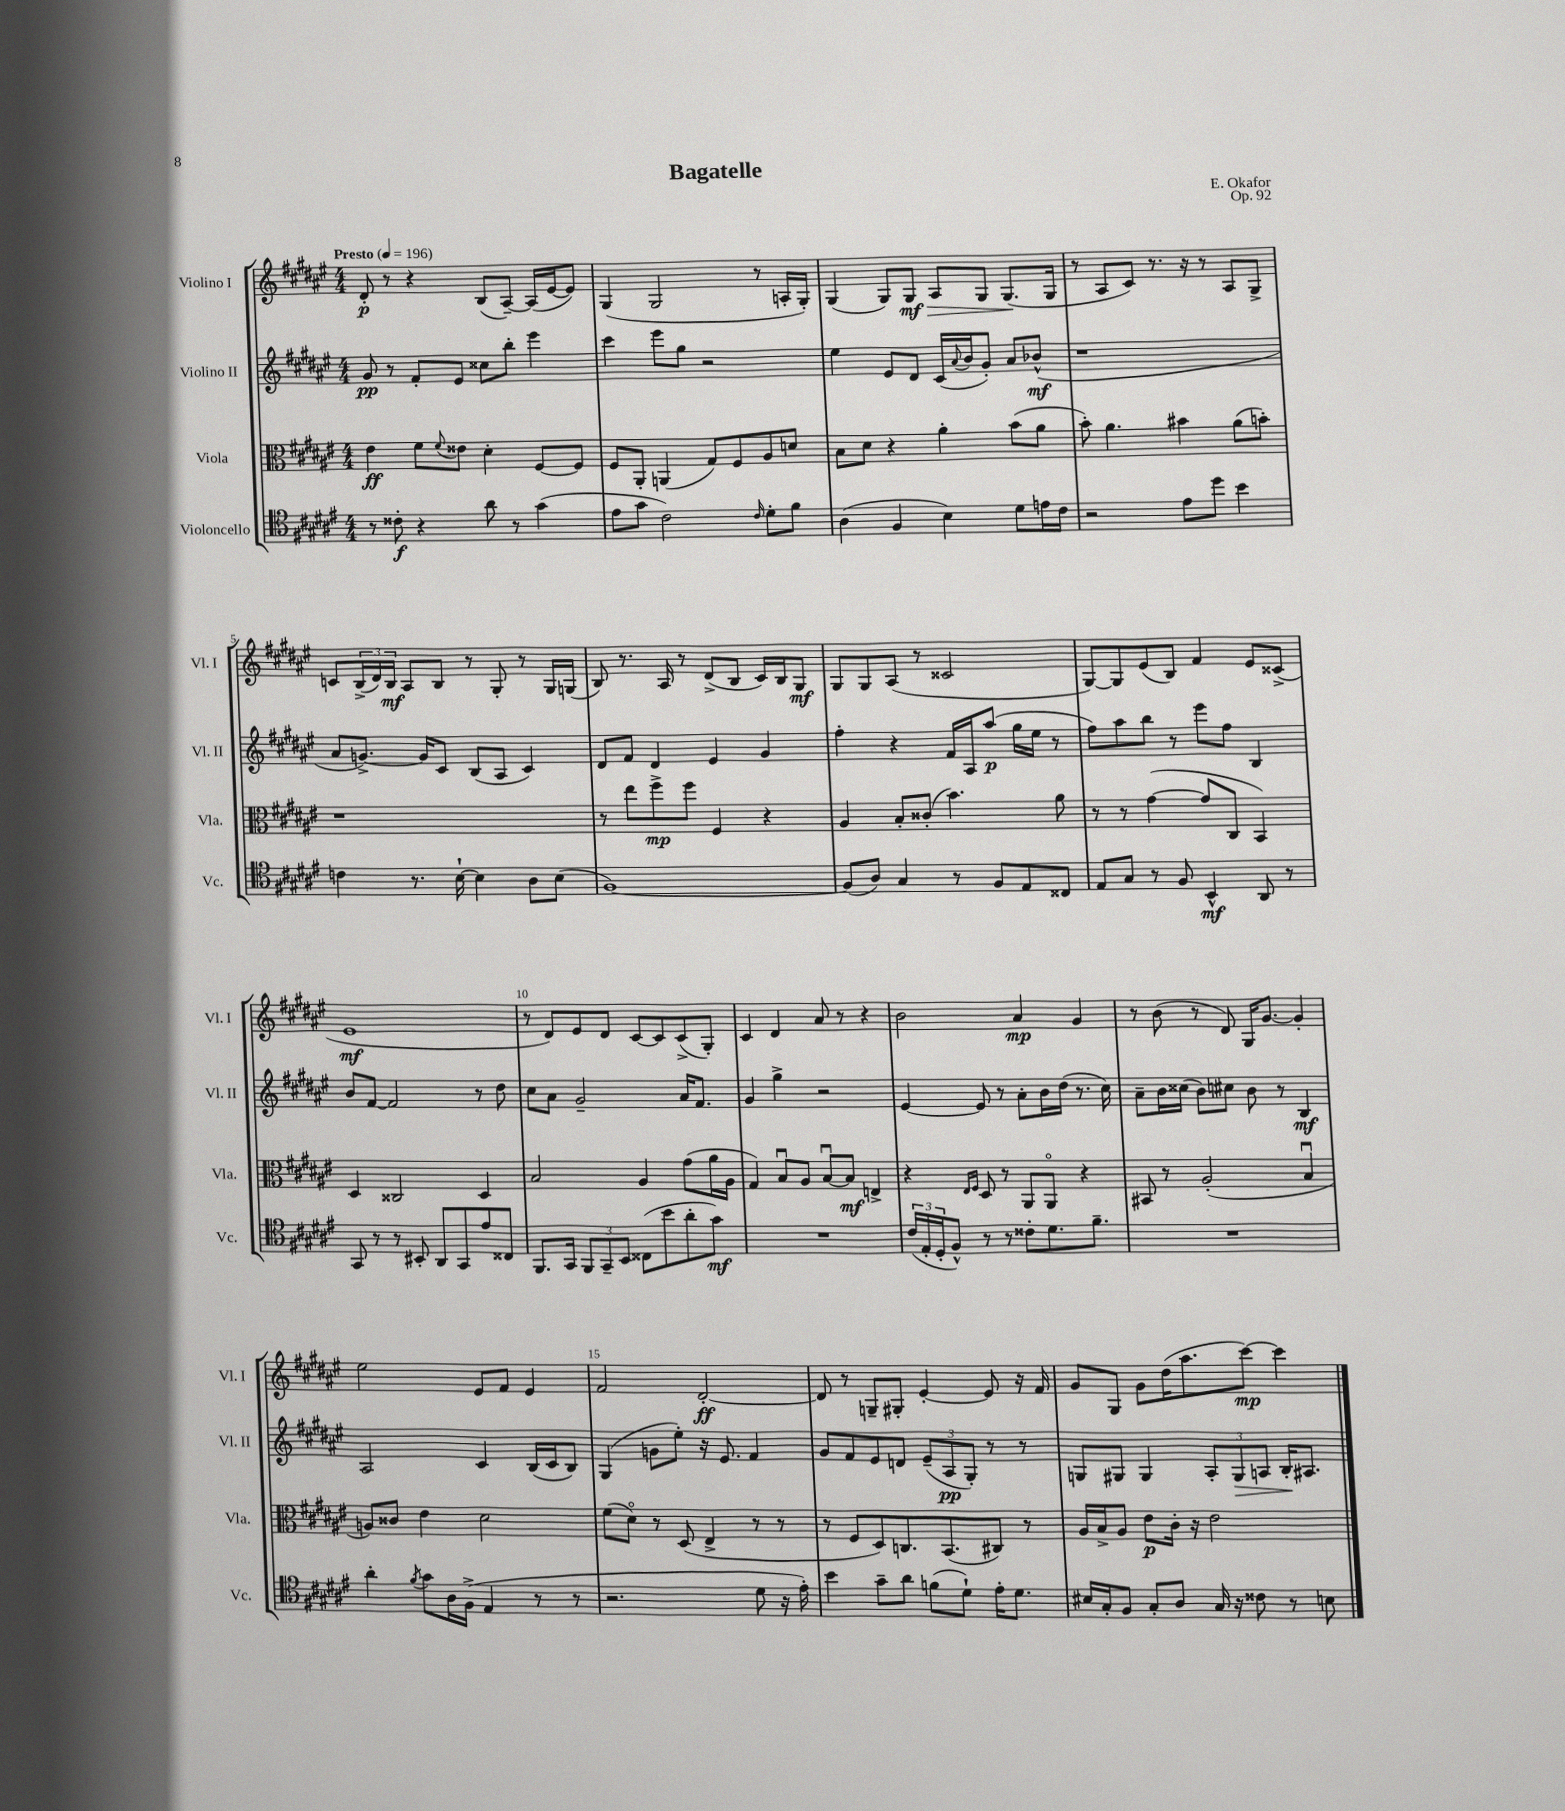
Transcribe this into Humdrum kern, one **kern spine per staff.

**kern	**kern	**kern	**kern
*staff4	*staff3	*staff2	*staff1
*clefC4	*clefC3	*clefG2	*clefG2
*k[f#c#g#d#a#e#]	*k[f#c#g#d#a#e#]	*k[f#c#g#d#a#e#]	*k[f#c#g#d#a#e#]
*M4/4	*M4/4	*M4/4	*M4/4
*MM196	*MM196	*MM196	*MM196
8r	4e#\	8g#/	8d#'/
8c##'\	.	8r	8r
4r	8f#\L	8f#'/L	4r
.	8qqf#/	.	.
.	8e##\J	8e#/J	.
8a#\	4d#'\	8cc##\L	(8B/L
8r	.	8bb'\J	[8A#~/J)
(4g#\	[8F#/L	4eee#\	(16A#/]LL
.	.	.	[16e#/J
.	8F#/]J	.	8e#/]J)
=	=	=	=
8e#\L	8F#/L	4ccc#\	(4G#/
8g#\J	8AA#'/J	.	.
2c#\)	(4AA/	8eee#\L	2G#/
.	.	8gg#\J	.
.	8G#/L)	2r	.
.	8F#/	.	.
16qqc#/	.	.	.
8d#'\L	8A#/	.	8r
8f#\J	8d/J	.	16A'/LL
.	.	.	16G#'/JJ)
=	=	=	=
(4A#\	8B\L	4ee#\	(4G#/
.	8d#\J	.	.
4F#/	4r	8e#/L	8G#/L)
.	.	8d#/J	8G#/J
4B\)	4a#'\	(16c#/LL	8A#/L
.	.	8qqa#/	.
.	.	16b/J	.
.	.	8g#'/J)	8G#/J
8d#\L	(8b\L	8a#/L	(8.G#/L
16e\L	8a#\J	(8b-^^/J	.
16c#\JJ	.	.	16G#/Jk
=	=	=	=
2r	8b'\)	1r	8r
.	4.a#\	.	8A#/L
.	.	.	8c#/J)
.	.	.	8.r
8e#\L	4b#\	.	.
.	.	.	16r
8dd#\J	.	.	8r
4b\	(8a#\L	.	8A#/L
.	8b'\J)	.	8G#^/J
=	=	=	=
4c\	1r	8a#/L	8c/L
.	.	[8.g^/J)	(24B^/L
.	.	.	24d#/)
.	.	.	24B/JJ
8.r	.	.	8A#/L
.	.	16g/]LK	.
.	.	8c#/J	8B/J
[16B`\	.	.	.
4B\]	.	(8B/L	8r
.	.	8A#/J	8G#'/
8A#\L	.	4c#/)	8r
(8B\J	.	.	16G#/LL
.	.	.	(16G/JJ
=	=	=	=
[1F#)	8r	8d#/L	8B/)
.	8ee#\L	8f#/J	8.r
.	8ff#^\	4d#/	.
.	.	.	16A#/
.	8ff#\J	.	8r
.	4F#/	4e#/	(8d#^/L
.	.	.	8B/J
.	4r	4g#/	16c#/LL)
.	.	.	16B/J
.	.	.	8G#/J
=	=	=	=
(8F#/]L	4A#/	4ff#'\	8G#/L
8A#/J)	.	.	8G#/
4G#/	8B'/L	4r	(8A#/J
.	(8c##'/J	.	8r
8r	4.b\)	16f#/LL	2c##/
.	.	16A#/J	.
8F#/L	.	(8aa#/J	.
8E#/	.	16gg#\LL	.
.	.	16ee#\JJ	.
8C##/J	8a#\	8r	.
=	=	=	=
8E#/L	8r	8ff#\L)	[8G#/L)
8G#/J	8r	8aa#\	8G#/]
8r	([4g#\	8bb\J	(8e#/
8F#/	.	8r	8B/J)
4BB^^/	8g#/]L	8eee#\L	4f#/
.	8C#/J	8ff#\J	.
8AA#/	4BB/)	4B/	8e#/L
8r	.	.	(8c##^/J
=	=	=	=
8GG#/	4D#/	8b/L	1e#
8r	.	[8f#/J	.
8r	2C##/	2f#/]	.
8BB#'/	.	.	.
8AA#/L	.	.	.
8GG#/	.	.	.
8e#/	4D#/	8r	.
8C##/J	.	8dd#\	.
=	=	=	=
8.FF#/L	2B/	8cc#\L	8r
.	.	8a#\J	8d#/L)
16GG#/Jk	.	.	.
12FF#/L	.	2g#~/	8e#/
12GG#~/	.	.	.
.	.	.	8d#/J
12BB/J	.	.	.
(8C##\L	4A#/	.	[8c#/L
8b\	.	.	8c#/]
8a#'\	(8g#\L	16a#/LK	(8c#^/
.	.	8.f#/J	.
8g#\J)	16a#\L	.	8G#'/J)
.	16A#\JJ	.	.
=	=	=	=
1r	4G#/)	4g#/	4c#/
.	8Bu/L	4gg#^\	4d#/
.	8A#/J	.	.
.	[8Bu/L	2r	8a#/
.	8B/]J	.	8r
.	4E^/	.	4r
=	=	=	=
(24c#/LL	4r	[4e#/	2b\
24E#'/	.	.	.
24D#'/J	.	.	.
8F#^^/J)	.	.	.
.	16qqE#/LL	.	.
.	16qqF#/JJ	.	.
8r	8D#/	8e#/]	.
8r	8r	8r	.
8c##'\L	8AA#/L	8a#'\L	4a#/
8.d#\	8AA#o/J	16b\L	.
.	.	(16dd#\JJ	.
.	4r	8.r	4g#/
8.f#~\J	.	.	.
.	.	16cc#\)	.
=	=	=	=
1r	8BB#/	8a#~\L	8r
.	8r	16b\L	(8b\
.	.	(16cc##\JJ	.
.	(2A#'/	8b\L)	8r
.	.	8cc#\J	8d#/)
.	.	8b\	16G#/LK
.	.	.	[8.g#/J
.	.	8r	.
.	4Bu/	4B/	4g#'/]
=	=	=	=
4a#'\	8A/L)	2A#/	2ee#\
.	8c##/J	.	.
8qf#/	.	.	.
8g#\L	4e#\	.	.
16A#\L	.	.	.
(16F#^\JJ	.	.	.
4E#/	2d#\	4c#/	8e#/L
.	.	.	8f#/J
8r	.	(16B/LL	4e#/
.	.	16c#/J	.
8r	.	8B/J)	.
=	=	=	=
2.r	(8f#\L	(4G#/	2f#/
.	8d#o\J)	.	.
.	8r	8g\L	.
.	(8D#/	8ee#'\J)	.
.	4E#^/	16r	[2d#'/
.	.	8.e#/	.
8d#\	8r	4f#/	.
16r	8r	.	.
16e#'\)	.	.	.
=	=	=	=
4b\	8r	8g#/L	8d#/]
.	8F#/L	8f#/	8r
8g#~\L	8D#/)	8e#/	8G~/L
8a#\J	8.C/	8d/J	8G#'/J
(8f\L	.	(12e#~/L	[4e#'/
.	(8.BB/	.	.
.	.	12A#/	.
8d#`\J)	.	.	.
.	.	12G#'/J)	.
16e#'\LK	8C#/J)	8r	8e#/]
8.d#\J	.	.	.
.	8r	8r	16r
.	.	.	16f#/
=	=	=	=
16B#/LL	16A#/LL	8G/L	8g#/L
16G#'/J	16B^/J	.	.
8F#/J	8A#/J	8G#/J	8G#/J
8G#'/L	8e#\L	4G#/	8g#\L
8A#/J	16c#'\Jk	.	(16dd#\K
.	16r	.	8.aa#\
16G#/	2e#\	12A#'/L	.
16r	.	.	.
.	.	12G#/	.
8c##\	.	.	[8ccc#\J)
.	.	12A/J	.
8r	.	16B'/LK	4ccc#\]
.	.	8.A#/J	.
8B\	.	.	.
==	==	==	==
*-	*-	*-	*-
